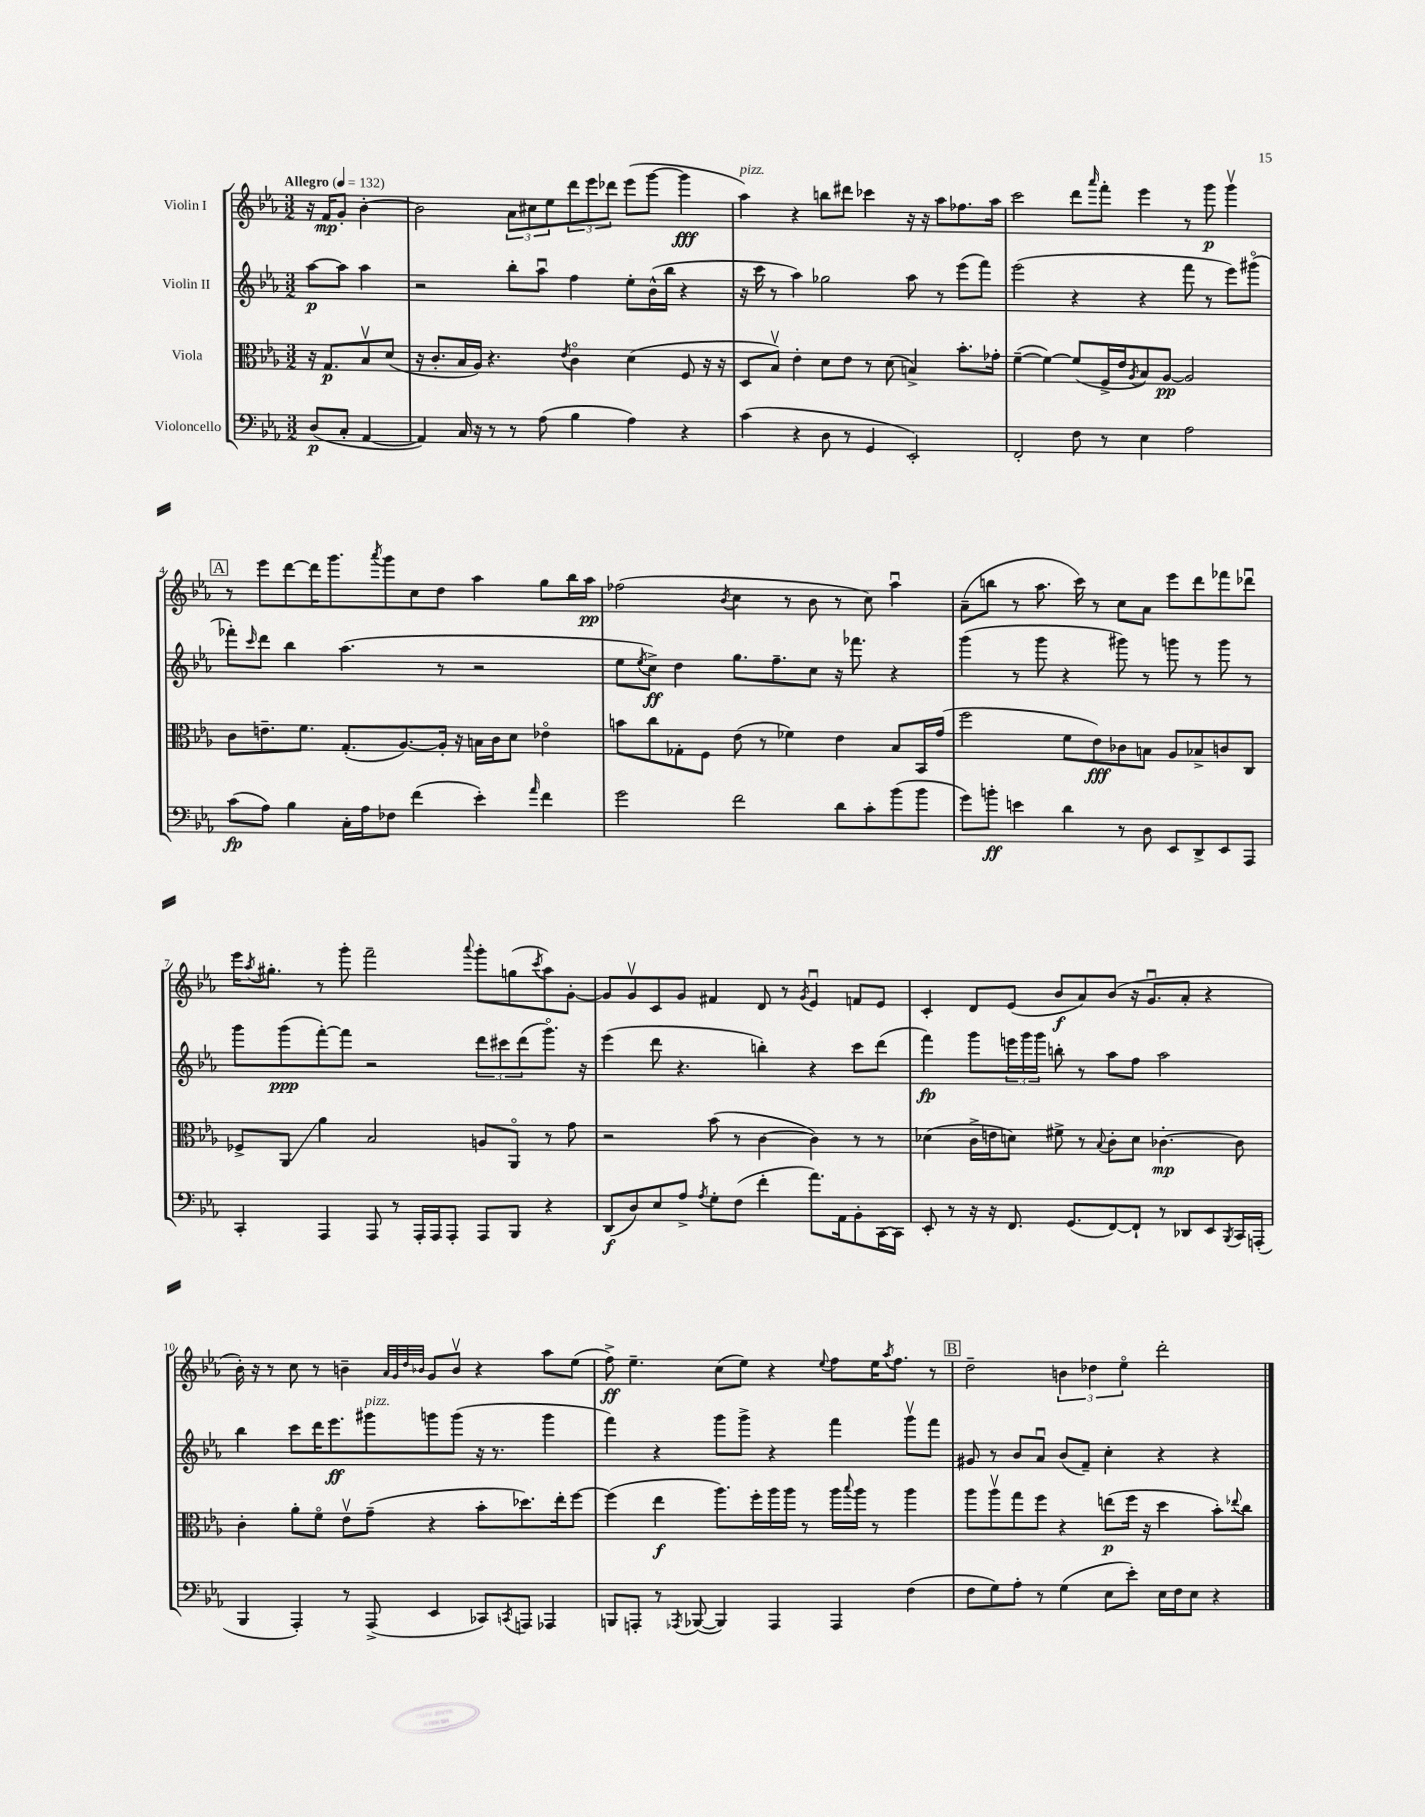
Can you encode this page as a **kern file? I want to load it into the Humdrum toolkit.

**kern	**kern	**kern	**kern
*staff4	*staff3	*staff2	*staff1
*clefF4	*clefC3	*clefG2	*clefG2
*k[b-e-a-]	*k[b-e-a-]	*k[b-e-a-]	*k[b-e-a-]
*M3/2	*M3/2	*M3/2	*M3/2
*MM132	*MM132	*MM132	*MM132
(8D	16r	[8aa-	16r
.	8.G	.	16f
8C'	.	8aa-]	8g'
[4AA-	8B-v	4aa-	[4b-'
.	(8d	.	.
=	=	=	=
4AA-])	16r	2r	2b-]
.	8.c'	.	.
16C	16B-	.	.
16r	16A-)	.	.
8r	4.r	.	.
8r	.	8bb-'	12a-
.	.	.	12cc#
(8A-	.	8aa-u	.
.	.	.	12ee-
.	8qe-	.	.
4B-	4co	4ff	12ddd
.	.	.	12eee-
.	.	.	12ddd-
4A-)	(4d	8ee-'	(8eee-
.	.	(16b-^^	[8ggg
.	.	16bb-	.
4r	8F	4r	4ggg]
.	16r	.	.
.	16r	.	.
=	=	=	=
(4c	8D	16r	4aa-)
.	.	16ccc	.
.	8B-v)	8r	.
4r	4e-'	4aa-)	4r
8D	8d	2gg-	8bb
8r	8e-	.	8ddd#
4GG	8r	.	4ccc-
.	(8d	.	.
2EE-')	4B^)	8aa-	16r
.	.	.	16r
.	.	8r	8aa-
.	8.b-'	(8eee-	8.ff-
.	.	8fff)	.
.	16g-'	.	16aa-
=	=	=	=
2FF'	([4f~	(2eee-	2ccc
.	4f_)	.	.
8F	(8f]	4r	8ddd
.	.	.	16qqaaa-
8r	16F^	.	8fff'
.	16e-	.	.
.	8qA-	.	.
4E-	8B-)	4r	4eee-
.	[8A-	.	.
2A-	2A-]	8fff	8r
.	.	8r	8ggg
.	.	8eee-)	4gggv
.	.	(8ggg#o	.
=	=	=	=
(8c	8c	8fff-')	8r
.	.	16qqccc	.
8A-)	8.e~	8ddd	8eee-
4B-	.	4bb-	[8ddd
.	8.f	.	.
.	.	.	16ddd]
.	.	.	8.ggg
16C'	(8.G'	(4.aa-	.
16A-	.	.	.
.	.	.	8qaaa-
8F-	.	.	8ggg
.	[8.A-)	.	.
(4f	.	.	8cc
.	16A-']	8r	8dd
.	16r	.	.
4e-')	16B	2r	4aa-
.	16c	.	.
.	8d	.	.
16qqa-	.	.	.
4f	4e-o	.	8gg
.	.	.	16bb-
.	.	.	16aa-
=	=	=	=
2g	8b	8ee-	(2ff-
.	.	8qee-	.
.	8cc	8cc^)	.
.	8G-'	4dd	.
.	8F	.	.
.	.	.	8qb-
2f	(8e-	8.gg	4cc
.	8r	.	.
.	.	8.ff~	.
.	4f-)	.	8r
.	.	8cc	8b-
8d	4e-	16r	8r
.	.	8.fff-	.
8c'	.	.	8cc)
(8b-	8B-	4r	4aa-u
8b-	16BB-	.	.
.	(16g	.	.
=	=	=	=
8g)	2ff	(4ggg	(8a-~
8b'	.	.	8bb
4e	.	8r	8r
.	.	8ggg	8.aa-
4d	8f	4r	.
.	.	.	16ccc)
.	8e-)	.	8r
8r	8c-	8ggg#)	8cc
8D	8B	8r	8a-
8EE-	8A-	8ggg	8eee-
8DD^	8B-^	8r	8ddd
8EE-	8c	8ggg	8fff-
8AAA-	8C	8r	8ddd-u
=	=	=	=
4CC'	8F-^	8ggg	16eee-
.	.	.	8qaa-
.	.	.	8.gg#'
.	8AA-	(8ggg	.
4AAA-	4a-	[8fff')	8r
.	.	8fff]	8ggg'
8AAA-	2B-	2r	2fff~
8r	.	.	.
16AAA-'	.	.	.
16AAA-	.	.	.
8AAA-'	.	.	.
.	.	.	8qqaaa-
8AAA-	8A	12ddd	8ggg'
.	.	12ccc#	.
8BBB-	8AA-o	.	(8gg
.	.	(12ddd	.
.	.	.	8qccc
4r	8r	8.gggo)	8aa-)
.	8g	.	[8g'
.	.	16r	.
=	=	=	=
(8DD	2r	(4eee-	8g]
8D)	.	.	8gv
8E-	.	8ddd	8c
8A-^	.	4.r	8g
8qA-	.	.	.
8G'	(8b-	.	4f#
(8F	8r	.	.
4f'	[4c	4bb')	8d
.	.	.	8r
.	.	.	8qg
8.a-)	4c])	4r	4e-u
16AA-	.	.	.
8BB-'	8r	8ccc	8f
[16CC	8r	(8ddd	8e-
16CC]	.	.	.
=	=	=	=
8EE-'	(4d-	4fff)	4c'
8r	.	.	.
16r	16c^	8ggg	8d
16r	16e	.	.
8.FF	8d)	24eee	(8e-
.	.	24ggg	.
.	.	24ggg	.
.	8f#^	8bb'	8b-
(8.GG	.	.	.
.	8r	8r	8a-)
.	8qqB-	.	.
[8FF)	8c'	8aa-	(8b-
8FF`]	8d	8ff	16r
.	.	.	8.gu
8r	[4.c-'	2aa-	.
8DD-	.	.	8a-'
8EE-	.	.	4r
8qBBB-	.	.	.
16CC	8c-]	.	.
(16AAA'	.	.	.
=	=	=	=
4BBB-	4c'	4bb-	16b-')
.	.	.	16r
.	.	.	8r
4AAA-')	8a-'	8ccc	8cc
.	8fo	16ddd	8r
.	.	8.eee-	.
8r	8e-v	.	4b~
(8AAA-^	(8g~	8ggg#	.
.	.	.	32qqa-
.	.	.	32qqg
.	.	.	32qqdd
.	.	.	32qqb-
4EE-	4r	8ggg	8g
.	.	(8ggg	8b-v
8CC-)	8b-'	16r	4r
.	.	8.r	.
8qCC	.	.	.
8AAA	8.dd-)	.	.
4AAA-	.	4ggg	8aa-
.	16ee-'	.	.
.	[8ff	.	(8ee-
=	=	=	=
8BBB	(4ff]	4fff)	8ff^)
8AAA'	.	.	4.ee-~
8r	4ee-	4r	.
8qAAA-	.	.	.
([8BBB-	.	.	.
4BBB-])	8.aa-)	8ggg	(8cc
.	.	8ggg^	8ee-)
.	16ff'	.	.
4AAA-	16aa-	4r	4r
.	16aa-	.	.
.	8r	.	.
.	.	.	8qqee-
4AAA-	16aa-	4fff	8ff
.	8qqbb-	.	.
.	16aa-	.	.
.	8r	.	16ee-
.	.	.	8qaa-
.	.	.	8.ff
(4F	4aa-	8gggv	.
.	.	8fff	8r
=	=	=	=
8F	8aa-	8g#	2dd~
8G)	8aa-v	8r	.
8A-'	8gg	8b-	.
8r	8ff	8a-u	.
(4G	4r	(8b-	6b
.	.	8f~)	.
.	.	.	6dd-
8E-	(8ee	4cc'	.
.	.	.	6ee-o
8e-')	16ff	.	.
.	16r	.	.
16E-	4dd	4r	2ddd'
16F	.	.	.
8E-	.	.	.
4r	8b-')	4r	.
.	8qqee-	.	.
.	8cc	.	.
==	==	==	==
*-	*-	*-	*-
